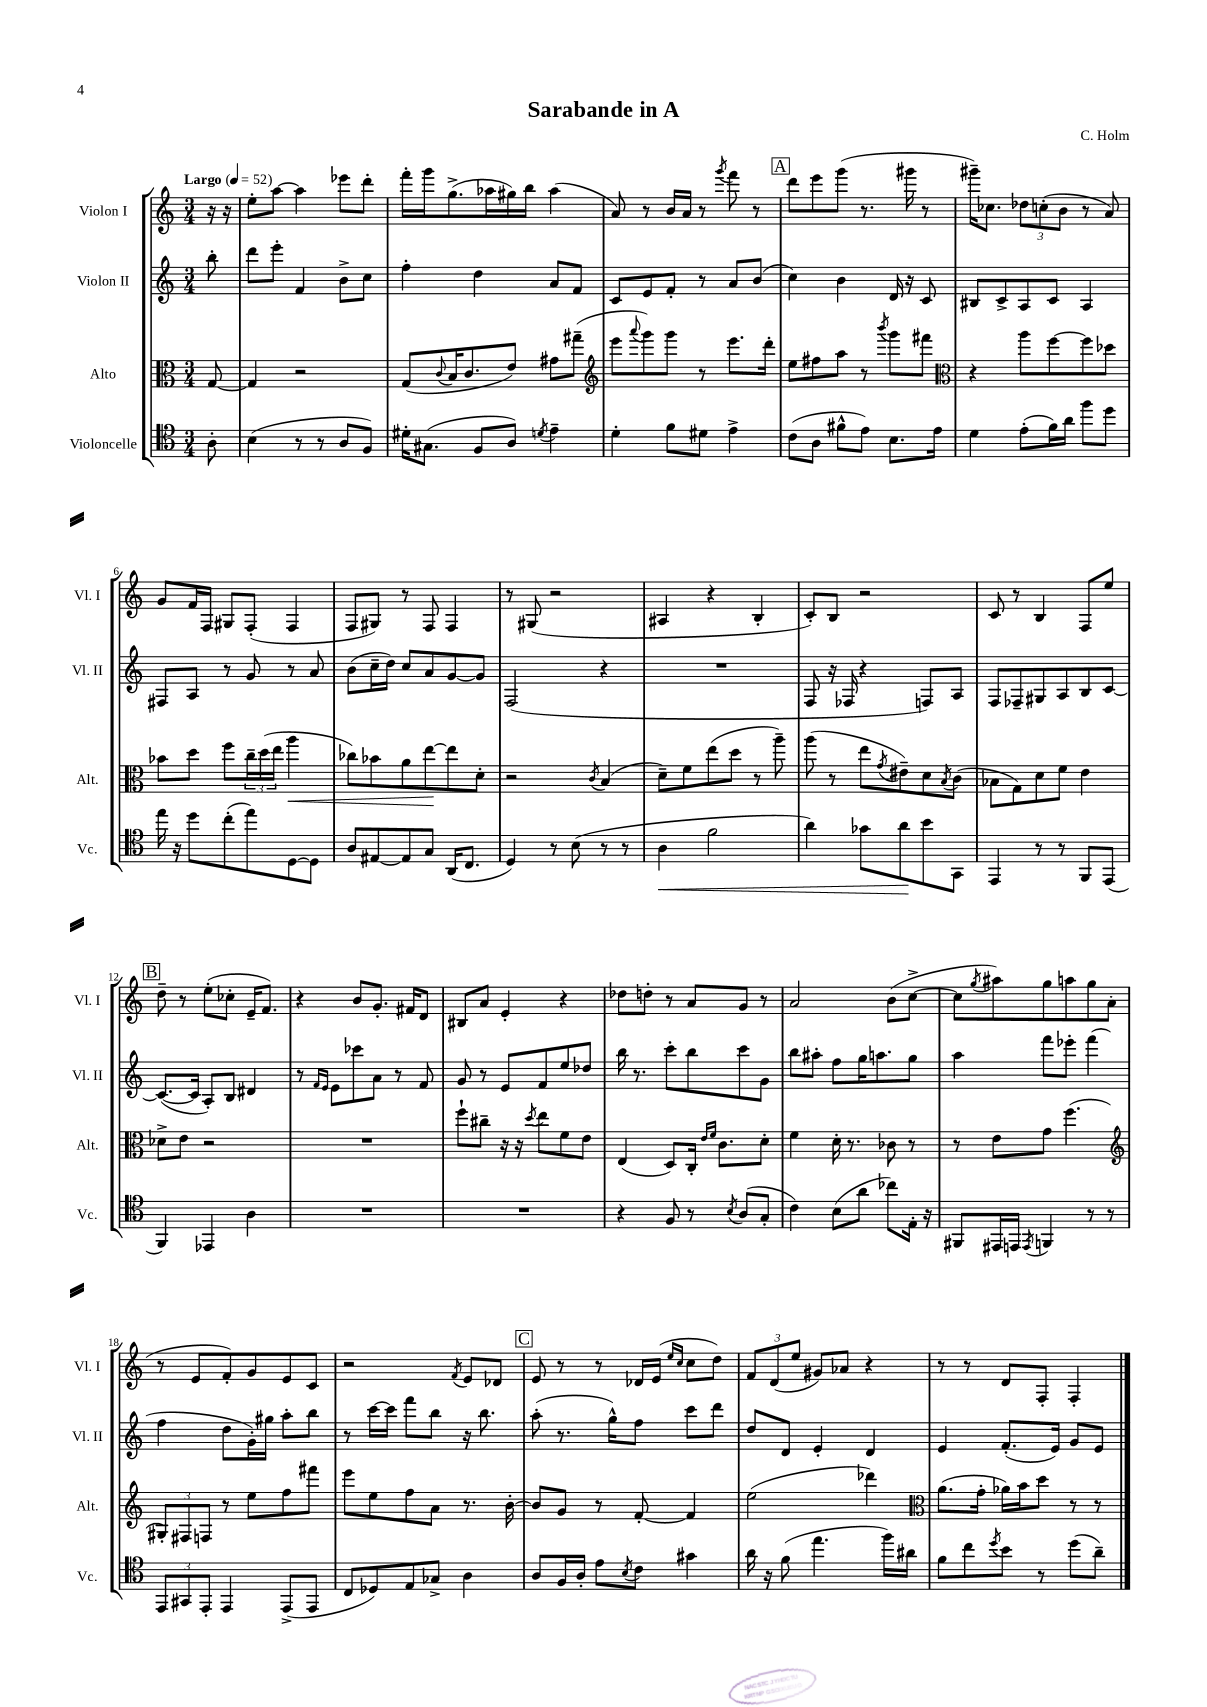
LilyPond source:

\header { title = "Sarabande in A" composer = "C. Holm" }
<<
\new StaffGroup <<
\new Staff = "s0" \with { instrumentName = "Violon I" shortInstrumentName = "Vl. I" } {
    \clef treble \key c \major \numericTimeSignature \time 3/4 \partial 8 \tempo "Largo" 4 = 52
    r16 r16 |
    e''8-. a''8~ a''4 ees'''8 d'''8-. |
    f'''16-. g'''16 g''8.->( aes''16 gis''16) b''16 aes''4( |
    a'8) r8 b'16 a'16 r8 \acciaccatura { g'''8 } f'''8 r8 |
    \mark \markup { \box "A" } d'''8 e'''8 g'''8( r8. gis'''16 r8 |
    gis'''16--) ces''8. \tuplet 3/2 { des''8 c''8-.( b'8 } r8 a'8) |
    g'8 f'16 f16 gis8 f8-.( f4 |
    f8 gis8) r8 f8 f4 |
    r8 gis8( r2 |
    ais4 r4 b4-. |
    c'8-.) b8 r2 |
    c'8 r8 b4 f8 e''8 |
    \mark \markup { \box "B" } d''8-- r8 e''8-.( ces''8-. e'16-- f'8.) |
    r4 b'8 g'8.-. fis'16 d'8 |
    bis8 a'8 e'4-. r4 |
    des''8 d''8-. r8 a'8 g'8 r8 |
    a'2 b'8( c''8~-> |
    c''8 \acciaccatura { g''8 } ais''8) g''8 a''8 g''8 a'8( |
    r8 e'8 f'8-.) g'8 e'8 c'8 |
    r2 \acciaccatura { f'8 } e'8 des'8 |
    \mark \markup { \box "C" } e'8 r8 r8 des'16 e'16( \grace { e''16 c''16 } c''8 d''8) |
    \tuplet 3/2 { f'8 d'8( e''8 } gis'8) aes'8 r4 |
    r8 r8 d'8 f8-. f4-. \bar "|." |
}
\new Staff = "s1" \with { instrumentName = "Violon II" shortInstrumentName = "Vl. II" } {
    \clef treble \key c \major \numericTimeSignature \time 3/4 \partial 8
    b''8-. |
    d'''8 e'''8-. f'4 b'8-> c''8 |
    f''4-. d''4 a'8 f'8 |
    c'8 e'8 f'8-. r8 a'8 b'8( |
    \mark \markup { \box "A" } c''4) b'4 d'16 r16 c'8 |
    bis8 c'8-> a8 c'8 a4 |
    fis8 a8 r8 g'8 r8 a'8 |
    b'8( c''16-- d''16) c''8 a'8 g'8~ g'8 |
    f2( r4 |
    R2. |
    f8 r16 fes16 r4 f8) a8 |
    f8 fes8-- gis8 a8 b8 c'8~ |
    \mark \markup { \box "B" } c'8.~( c'16 a8-.) b8 dis'4 |
    r8 \grace { f'16 e'16 } e'8 ces'''8 a'8 r8 f'8 |
    g'8 r8 e'8 f'8 e''8 des''8 |
    b''16 r8. c'''8-. b''8 c'''8 g'8 |
    b''8 ais''8-. f''8 g''16 a''8. g''8 |
    a''4 f'''8 ees'''8-. f'''4( |
    f''4 d''8 g'16-.) gis''16 a''8-. b''8 |
    r8 c'''16~ c'''16 f'''8 b''8 r16 b''8. |
    \mark \markup { \box "C" } a''8-.( r8. g''16-^) f''8 c'''8 d'''8 |
    d''8 d'8 e'4-. d'4 |
    e'4 f'8.-.( e'16) g'8 e'8 \bar "|." |
}
\new Staff = "s2" \with { instrumentName = "Alto" shortInstrumentName = "Alt." } {
    \clef alto \key c \major \numericTimeSignature \time 3/4 \partial 8
    g8~ |
    g4 r2 |
    g8( \appoggiatura { c'8 } b16 c'8. e'8) gis'8 gis''8--( |
    \clef treble e'''8 \appoggiatura { a'''8 } g'''8) g'''8 r8 e'''8. d'''16-. |
    \mark \markup { \box "A" } e''8 fis''8 a''8 r8 \acciaccatura { b'''8 } g'''8 fis'''8 |
    \clef alto r4 a''8 f''8~ f''8 des''8 |
    bes'8 d''8 f''8 \tuplet 3/2 { c''16-- d''16( e''16 } a''4\< |
    ces''8) bes'8 a'8 e''8~\! e''8 d'8-. |
    r2 \acciaccatura { c'8 } b4( |
    d'8--) f'8 e''8( d''8 r8 a''8--) |
    a''8( r8 e''8 \acciaccatura { g'8 } eis'8--) d'8 \acciaccatura { b8 } c'8( |
    bes8 g8) d'8 f'8 e'4 |
    \mark \markup { \box "B" } des'8-> e'8 r2 |
    R2. |
    f''8-! cis''8-- r16 r16 \acciaccatura { d''8 } e''8 f'8 e'8 |
    e4( d8) c16-. \grace { e'16 f'16 } c'8. d'8-. |
    f'4 d'16-. r8. ces'8 r8 |
    r8 e'8 g'8 f''4.( |
    \clef treble \tuplet 3/2 { gis8-.) fis8 f8 } r8 e''8 f''8 fis'''8 |
    e'''8 e''8 f''8 a'8 r8. b'16~-. |
    \mark \markup { \box "C" } b'8 g'8 r8 f'8~-. f'4 |
    e''2( des'''4) |
    \clef alto a'8.( g'16-. aes'16) b'16 d''8 r8 r8 \bar "|." |
}
\new Staff = "s3" \with { instrumentName = "Violoncelle" shortInstrumentName = "Vc." } {
    \clef tenor \key c \major \numericTimeSignature \time 3/4 \partial 8
    a8-. |
    b4( r8 r8 a8 f8) |
    dis'16-. gis8.( f8 a8) \acciaccatura { d'8 } e'4-- |
    d'4-. f'8 dis'8 e'4-> |
    \mark \markup { \box "A" } c'8( a8 fis'8-^ e'8) b8. e'16 |
    d'4 e'8-.( f'16) a'16 f''8 d''8 |
    e''16 r16 d''8 c''8-.( e''8) d8~ d8 |
    a8 eis8~ eis8 g8 a,16( c8. |
    d4) r8 b8( r8 r8 |
    a4\< f'2 |
    a'4) ges'8 a'8\! b'8 g,8 |
    e,4 r8 r8 f,8 e,8( |
    \mark \markup { \box "B" } f,4) ees,4 a4 |
    R2. |
    R2. |
    r4 f8 r8 \acciaccatura { b8 } a8( g8-. |
    c'4) b8( a'8 ces''8) e16-. r16 |
    fis,8 eis,16 e,16 \acciaccatura { e,8 } f,4 r8 r8 |
    \tuplet 3/2 { e,8 gis,8 e,8-. } e,4 e,8->( e,8 |
    c8 des8) e8 ges8-> a4 |
    \mark \markup { \box "C" } a8 f16 a16-. e'8 \acciaccatura { b8 } c'8 gis'4 |
    a'16 r16 f'8( e''4. f''16) ais'16 |
    f'8 c''8 \acciaccatura { d''8 } b'8 r8 d''8( a'8--) \bar "|." |
}
>>
>>
